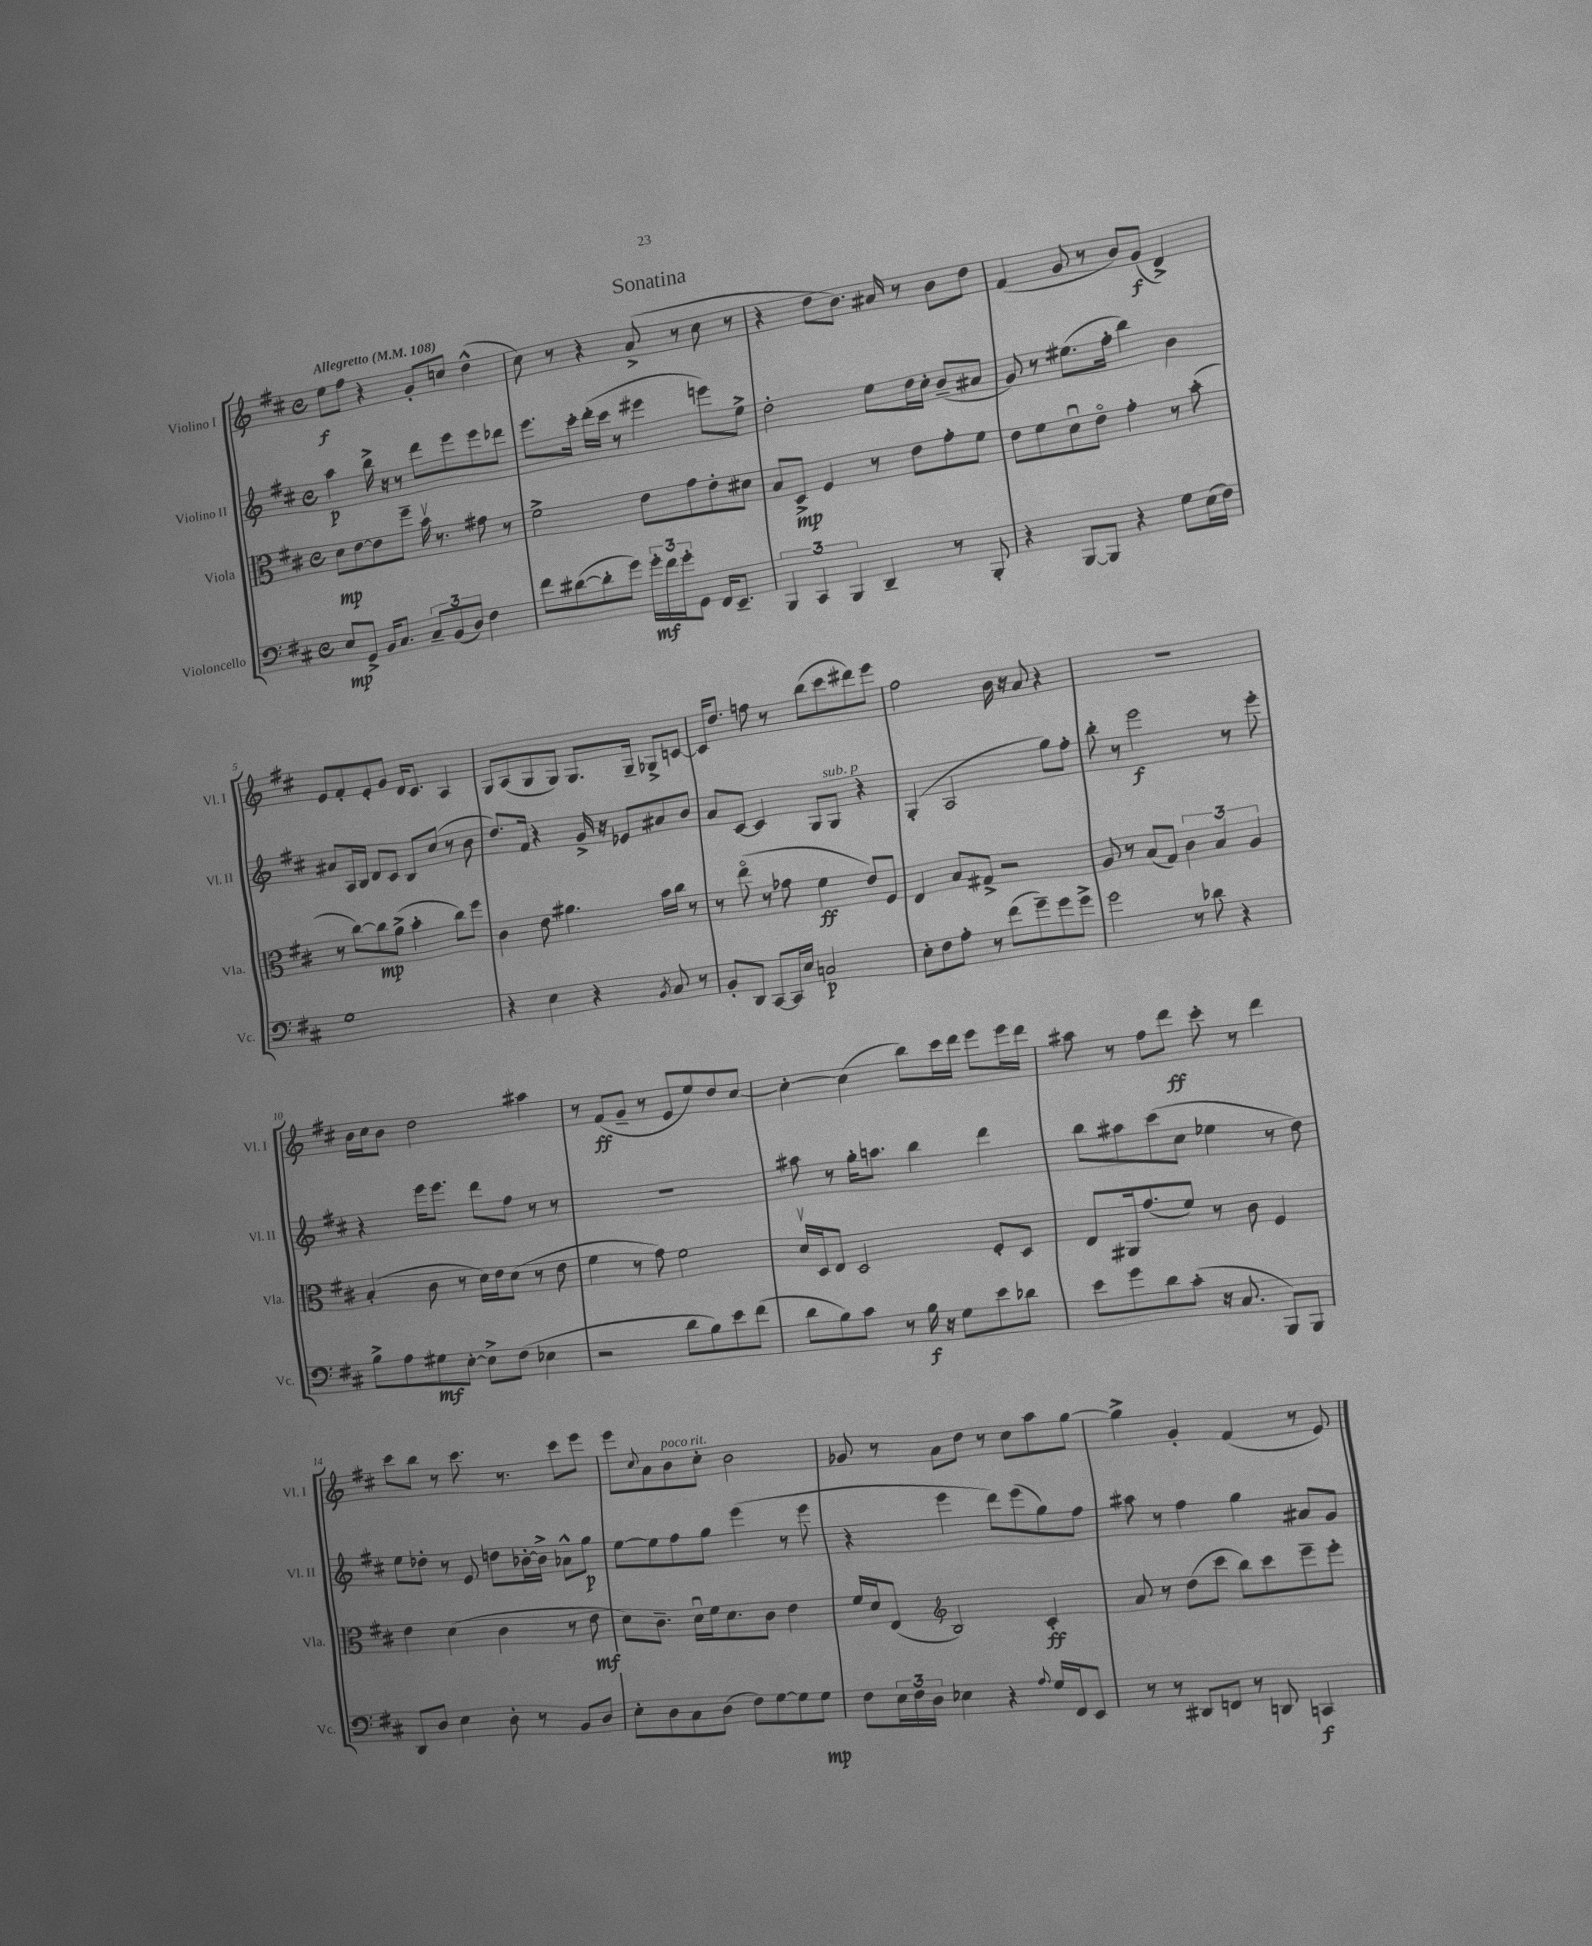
\header { title = "Sonatina" }
<<
\new StaffGroup <<
\new Staff = "s0" \with { instrumentName = "Violino I" shortInstrumentName = "Vl. I" } {
    \clef treble \key d \major \defaultTimeSignature \time 4/4 \tempo "Allegretto" 4 = 108
    e''8\f fis''8 r4 g'8-. c''8 d''4-^( |
    cis''8) r8 r4 a'8->( r8 cis''8 r8 |
    r4 d''8 b'8.) ais'16 r8 b'8 d''8 |
    fis'4( g'8 r8 b'8) g'8\f( d'4->) |
    e'8 fis'8-. e'8-. g'8 d'16 cis'8. a4 |
    g8 a8( g8 g8) g8. g16-- ges8-> c'8~ |
    c'16 d''8. f''8 r8 b''8( cis'''8 dis'''8) e'''8 |
    fis''2 b'16 r16 a'8 r4 |
    r1 |
    b'16 cis''16 b'8 d''2 ais''4 |
    r8 fis'8\ff( g'8-- r8 e'8 e''8) d''8 cis''8~ |
    cis''4~-. cis''4( b''8) cis'''16 d'''16 e'''8 e'''16 d'''16 |
    ais''8 r8 fis''8 d'''8\ff cis'''8-. r8 d'''4 |
    cis'''8 b''8 r8 cis'''8. r8. cis'''8 e'''8 |
    e'''8 \appoggiatura { cis''8 } a'8 b'8^\markup { \italic "poco rit." } cis''8-. b'2 |
    ges'8 r8 a'8 d''8 r8 cis''8 a''8 g''8~ |
    g''4-> g'4-. fis'4( r8 e'8) \bar "|." |
}
\new Staff = "s1" \with { instrumentName = "Violino II" shortInstrumentName = "Vl. II" } {
    \clef treble \key d \major \defaultTimeSignature \time 4/4
    a''4\p b''16-> r16 r8 d'''8 e'''8 e'''8 des'''8 |
    e'''8. cis'''16-. d'''16-.( cis'''16 r8 eis'''4 e'''8) e''8-> |
    d''2-. e''8 d''16 cis''16-. b'8--( ais'8 |
    g'8) r8 eis''8.( fis''16-. b''4) b'4 |
    ais'8 a16 b16 d'8 cis'8 b8 cis''8( r8 b'8 |
    d''8.) fis'16 r4 g'16-> r16 ees'8 ais'8 b'8 |
    a'8 cis'8~ cis'4 g8 g8^\markup { \italic "sub. p" } r4 |
    g4-.( a2 g''8) fis''8-. |
    b''8-. r8 e'''2\f r8 e'''8-. |
    r4 e'''16 e'''8. d'''8 fis''8 r8 r8 |
    R1 |
    ais''8 r8 g''16-. a''8. b''4 d'''4 |
    b''8 ais''8 cis'''8( cis''8 ees''4 r8 d''8) |
    e''8 des''8-. r8 e'8 d''8 bes'16~-. bes'16-> aes'8-^ g''8\p |
    e''8~ e''8 fis''8 g''8 e'''4( r8 e'''8 |
    r4 e'''4 d'''8) e'''8( g''8) fis''8 |
    ais''8 r8 fis''4 g''4 ais'8 g'8 \bar "|." |
}
\new Staff = "s2" \with { instrumentName = "Viola" shortInstrumentName = "Vla." } {
    \clef alto \key d \major \defaultTimeSignature \time 4/4
    d'8\mp e'8~ e'8 fis''8-- b'16\upbow r8. gis'8 r8 |
    fis'2-> e'8 g'8 e'8-. dis'8 |
    b8 d8->\mp fis4 r8 e'8 g'8-. fis'8 |
    e'8 fis'8 d'8\downbow e'8\flageolet g'4-. r8 b'8-.( |
    r8 cis''8~) cis''8\mp a'8->( b'4-. cis''8) fis''8 |
    cis'4 e'8 ais'4. b'16 cis''16 r8 |
    r8 e''8\flageolet( r8 ges'8 fis'4\ff e'8) fis8 |
    e4 b8 gis8-> r2 |
    a8 r8 b8( g8) \tuplet 3/2 { cis'4 b4 a4 } |
    b4-.( cis'8 r8 d'16) e'16 d'8( r8 e'8 |
    fis'4 r8 g'8) fis'2 |
    d'16\upbow d16 e8 d2 fis8-. d8 |
    e8 ais,16 g'8.( fis'8) r8 cis'8 fis4 |
    e'4 d'4( cis'4 r8 e'8\mf |
    d'8) cis'8.-- d'16\downbow fis'16 d'8. cis'8 e'4 |
    fis'16 d'16 e8( \clef treble b2) cis'4-.\ff |
    a'8 r8 d''8( cis'''8 b''8) cis'''8 e'''8-- e'''8-. \bar "|." |
}
\new Staff = "s3" \with { instrumentName = "Violoncello" shortInstrumentName = "Vc." } {
    \clef bass \key d \major \defaultTimeSignature \time 4/4
    e8\mp g,8-> b,16 cis8. \tuplet 3/2 { cis8-- b,8( d8) } fis4 |
    fis'8 dis'8~( dis'8-. g'8) \tuplet 3/2 { g'16-.\mf fis'16 g'16-. } g,8 fis,16 e,8.-- |
    \tuplet 3/2 { b,,4 cis,4 b,,4 } d,4-- r8 b,,8-. |
    r4 b,,8~ b,,8 r4 g8 e16( fis16) |
    g1 |
    r4 e4 r4 \acciaccatura { b,8 } cis8 r8 |
    b,8-. d,8 cis,8~ cis,16 e16 c2\p |
    e8-. fis8 a8-. r8 fis'8( g'8--) g'8 g'8-> |
    g'2 r8 des'8 r4 |
    b8-> a8 gis8\mf e8~-. e8-> fis8( ees4 |
    r2 d'8 b8) e'8 fis'8( |
    d'8 b8) cis'8 r8 b16\f r16 g8 e'8 des'8 |
    e'8 g'8 d'8 cis'8-.( r16 cis8. b,,8) b,,8 |
    d,8 d8 e4 d8-. r8 b,8 d8 |
    e8-. d8 cis8 d8( fis8) g8~ g8 g8\mp |
    fis8 \tuplet 3/2 { e16 fis16 d16 } ees4 r4 \appoggiatura { a8 } g16 fis,16 e,8 |
    r8 r8 dis,8 f,8 r8 d,8 c,4\f \bar "|." |
}
>>
>>
